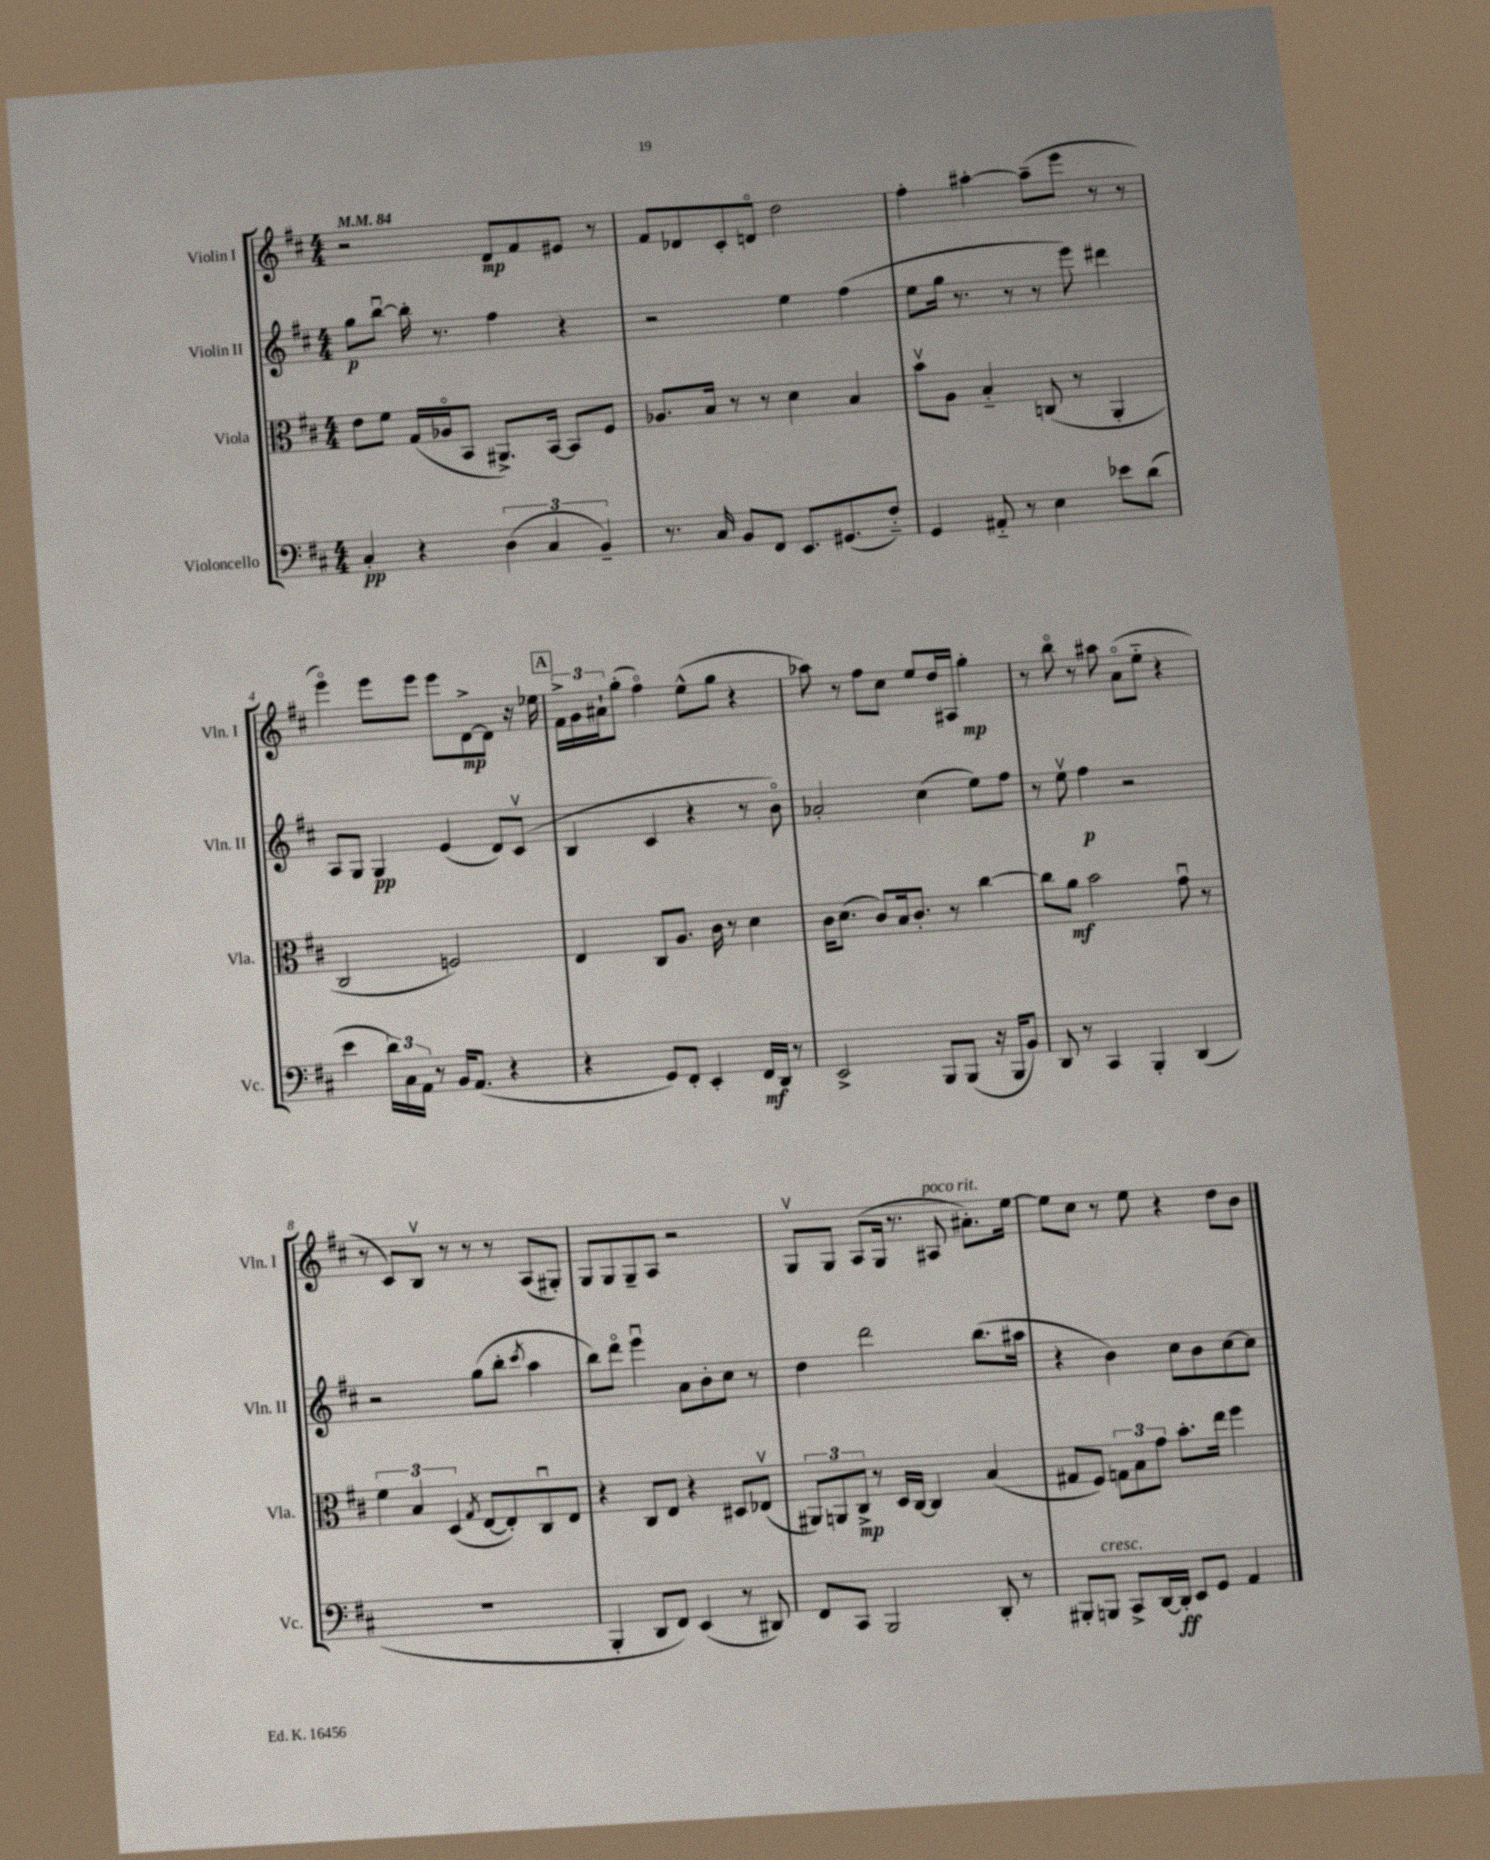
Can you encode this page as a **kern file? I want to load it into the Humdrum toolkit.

**kern	**dynam	**kern	**dynam	**kern	**dynam	**kern	**dynam
*part4	*part4	*part3	*part3	*part2	*part2	*part1	*part1
*staff4	*staff4	*staff3	*staff3	*staff2	*staff2	*staff1	*staff1
*I"Violoncello	*	*I"Viola	*	*I"Violin II	*	*I"Violin I	*
*I'Vc.	*	*I'Vla.	*	*I'Vln. II	*	*I'Vln. I	*
*clefF4	*	*clefC3	*	*clefG2	*	*clefG2	*
*k[f#c#]	*	*k[f#c#]	*	*k[f#c#]	*	*k[f#c#]	*
*M4/4	*	*M4/4	*	*M4/4	*	*M4/4	*
*MM84	*	*MM84	*	*MM84	*	*MM84	*
=1	=1	=1	=1	=1	=1	=1	=1
4C#'/	pp	8e\L	.	8gg\L	p	2r	.
.	.	8f#\J	.	[8bbu\J	.	.	.
4r	.	(16G/LL	.	16bb'\]	.	.	.
.	.	16A-X/J	.	8.r	.	.	.
.	.	8BB/J	.	.	.	.	.
(6D\	.	8.AA#X^/L)	.	4ff#\	.	8d/L	mp
.	.	.	.	.	.	8f#/	.
6C#/	.	.	.	.	.	.	.
.	.	[16BB/Jk	.	.	.	.	.
.	.	8BB/L]	.	4r	.	8e#X/J	.
6BB~/)	.	.	.	.	.	.	.
.	.	8F#/J	.	.	.	8r	.
=2	=2	=2	=2	=2	=2	=2	=2
8.r	.	8.A-X/L	.	2r	.	8f#/L	.
.	.	.	.	.	.	8d-X/	.
16C#/	.	16B/Jk	.	.	.	.	.
8BB/L	.	8r	.	.	.	8c#'/	.
8FF#/J	.	8r	.	.	.	8dn/J	.
8.EE/L	.	4d\	.	4ee\	.	2dd\	.
(8.GG#X/	.	.	.	.	.	.	.
.	.	4B/	.	(4ff#\	.	.	.
8F#/J)	.	.	.	.	.	.	.
=3	=3	=3	=3	=3	=3	=3	=3
4GG/	.	8bv\L	.	8ee\L	.	4ff#'\	.
.	.	8A\J	.	16gg\Jk	.	.	.
.	.	.	.	8.r	.	.	.
8AA#X/	.	4B/	.	.	.	[4aa#X'\	.
8r	.	.	.	8r	.	.	.
4E\	.	(8Cn/	.	8r	.	(8aa#~\L]	.
.	.	8r	.	8eee\)	.	8eee\J	.
8e-X\L	.	4AA'/	.	4ddd#X\	.	8r	.
(8d\J	.	.	.	.	.	8r	.
!!LO:LB:g=z
=4	=4	=4	=4	=4	=4	=4	=4
4e\	.	2C#/	.	8A/L	.	4eee\)	.
.	.	.	.	8G/J	.	.	.
24d\LL)	.	.	.	4G/	pp	8eee\L	.
24C#\	.	.	.	.	.	.	.
24AA\JJ	.	.	.	.	.	.	.
8r	.	.	.	.	.	8eee\J	.
16BB/KL	.	2Fn/)	.	(4e/	.	8eee\L	.
(8.AA/J	.	.	.	.	.	.	.
.	.	.	.	.	.	[8d^\	mp
4r	.	.	.	8d/L)	.	8d\J]	.
.	.	.	.	(8c#v/J	.	16r	.
.	.	.	.	.	.	16ee-X\	.
!!LO:REH:place=s1:t=A
=5	=5	=5	=5	=5	=5	=5	=5
4r	.	4E/	.	4B/	.	24f#^\LL	.
.	.	.	.	.	.	24g\	.
.	.	.	.	.	.	24a#X`\J	.
.	.	.	.	.	.	(8gg'\J	.
8GG/L)	.	8C#/L	.	4c#/	.	4ff#\)	.
8FF#'/J	.	8.A/J	.	.	.	.	.
4EE'/	.	.	.	4r	.	(8ee^^\L	.
.	.	16c#\	.	.	.	.	.
.	.	8r	.	.	.	8gg\J	.
16FF#/LL	mf	4d\	.	8r	.	4r	.
16DD/JJ	.	.	.	.	.	.	.
8r	.	.	.	8b\)	.	.	.
=6	=6	=6	=6	=6	=6	=6	=6
2EE^/	.	16c#\KL	.	2a-X'/	.	8aa-X\)	.
.	.	(8.d\J	.	.	.	.	.
.	.	.	.	.	.	8r	.
.	.	8c#/L)	.	.	.	8ff#\L	.
.	.	16B/k	.	.	.	8cc#\J	.
.	.	8.c#'/J	.	.	.	.	.
8BBB/L	.	.	.	(4cc#\	.	8ee/L	.
(8BBB/J	.	8r	.	.	.	16dd/L	.
.	.	.	.	.	.	16A#X/JJ	.
16r	.	[4cc#\	.	8ee\L)	.	4gg'\	mp
16BBB/KL	.	.	.	.	.	.	.
8BB/J)	.	.	.	8ff#\J	.	.	.
=7	=7	=7	=7	=7	=7	=7	=7
8DD/	.	8cc#\L]	.	8r	.	8r	.
8r	.	8a\J	mf	8eev\	.	8bb\	.
4CC#/	.	2b\	.	4ff#\	p	8r	.
.	.	.	.	.	.	8aa#X\	.
4BBB'/	.	.	.	2r	.	(8a\L	.
.	.	.	.	.	.	8ee\J	.
(4DD/	.	8gu\	.	.	.	4r	.
.	.	8r	.	.	.	.	.
!!LO:LB:g=z
=8	=8	=8	=8	=8	=8	=8	=8
1r	.	6f#\	.	2r	.	8r	.
.	.	.	.	.	.	8c#/L)	.
.	.	6B/	.	.	.	.	.
.	.	.	.	.	.	8Bv/J	.
.	.	(6D/	.	.	.	.	.
.	.	.	.	.	.	8r	.
.	.	8qG/	.	.	.	.	.
.	.	[8E/L	.	(8gg\L	.	8r	.
.	.	8E'/])	.	8bb'\J	.	8r	.
.	.	.	.	8qccc#/	.	.	.
.	.	8C#u/	.	4aa\	.	(8A/L	.
.	.	8E/J	.	.	.	8G#X'/J)	.
=9	=9	=9	=9	=9	=9	=9	=9
4BBB'/	.	4r	.	8bb\L)	.	8G/L	.
.	.	.	.	8ddd\J	.	8G/	.
8DD/L	.	8C#/L	.	4eeeu\	.	8G~/	.
8FF#/J)	.	8E/J	.	.	.	8A/J	.
(4EE/	.	4r	.	8a\L	.	2r	.
.	.	.	.	8b'\	.	.	.
8r	.	8D#X/L	.	8cc#\J	.	.	.
8DD#X/)	.	(8E-Xv/J	.	8r	.	.	.
=10	=10	=10	=10	=10	=10	=10	=10
8FF#/L	.	12AA#X/L)	.	4dd\	.	8Gv/L	.
.	.	12AAn/	.	.	.	.	.
8CC#/J	.	.	.	.	.	8G/J	.
.	.	12C#^/J	mp	.	.	.	.
2BBB/	.	8r	.	2ddd\	.	(8A/L	.
.	.	16D/LL	.	.	.	16G/Jk	.
.	.	[16C#/JJ	.	.	.	8.r	.
.	.	4C#/]	.	.	.	.	.
!	!	!	!	!	!	!LO:TX:a:i:t=poco rit.	!
.	.	.	.	.	.	8A#X/	.
8DD'/	.	(4B/	.	(8.bb\L	.	8.a#X'\L)	.
8r	.	.	.	.	.	.	.
.	.	.	.	16aa#X\Jk	.	[16ee\Jk	.
=11	=11	=11	=11	=11	=11	=11	=11
8BBB#X'/L	.	8G#X/L	.	4r	.	8ee\L]	.
!LO:TX:a:i:t=cresc.	!	!	!	!	!	!	!
8BBBn/J	.	8F#/J)	.	.	.	8cc#\J	.
8CC#^/L	.	12Gn\L	.	4b\)	.	8r	.
.	.	12B\	.	.	.	.	.
[16DD/L	.	.	.	.	.	8ee\	.
.	.	12g\J	.	.	.	.	.
16DD'/JJ]	ff	.	.	.	.	.	.
8EE/L	.	8.b'\L	.	8cc#\L	.	4r	.
8GG/J	.	.	.	8b\	.	.	.
.	.	16ee\Jk	.	.	.	.	.
4AA/	.	4ff#\	.	[8cc#\	.	8dd\L	.
.	.	.	.	8cc#\J]	.	8b\J	.
==	==	==	==	==	==	==	==
*-	*-	*-	*-	*-	*-	*-	*-
